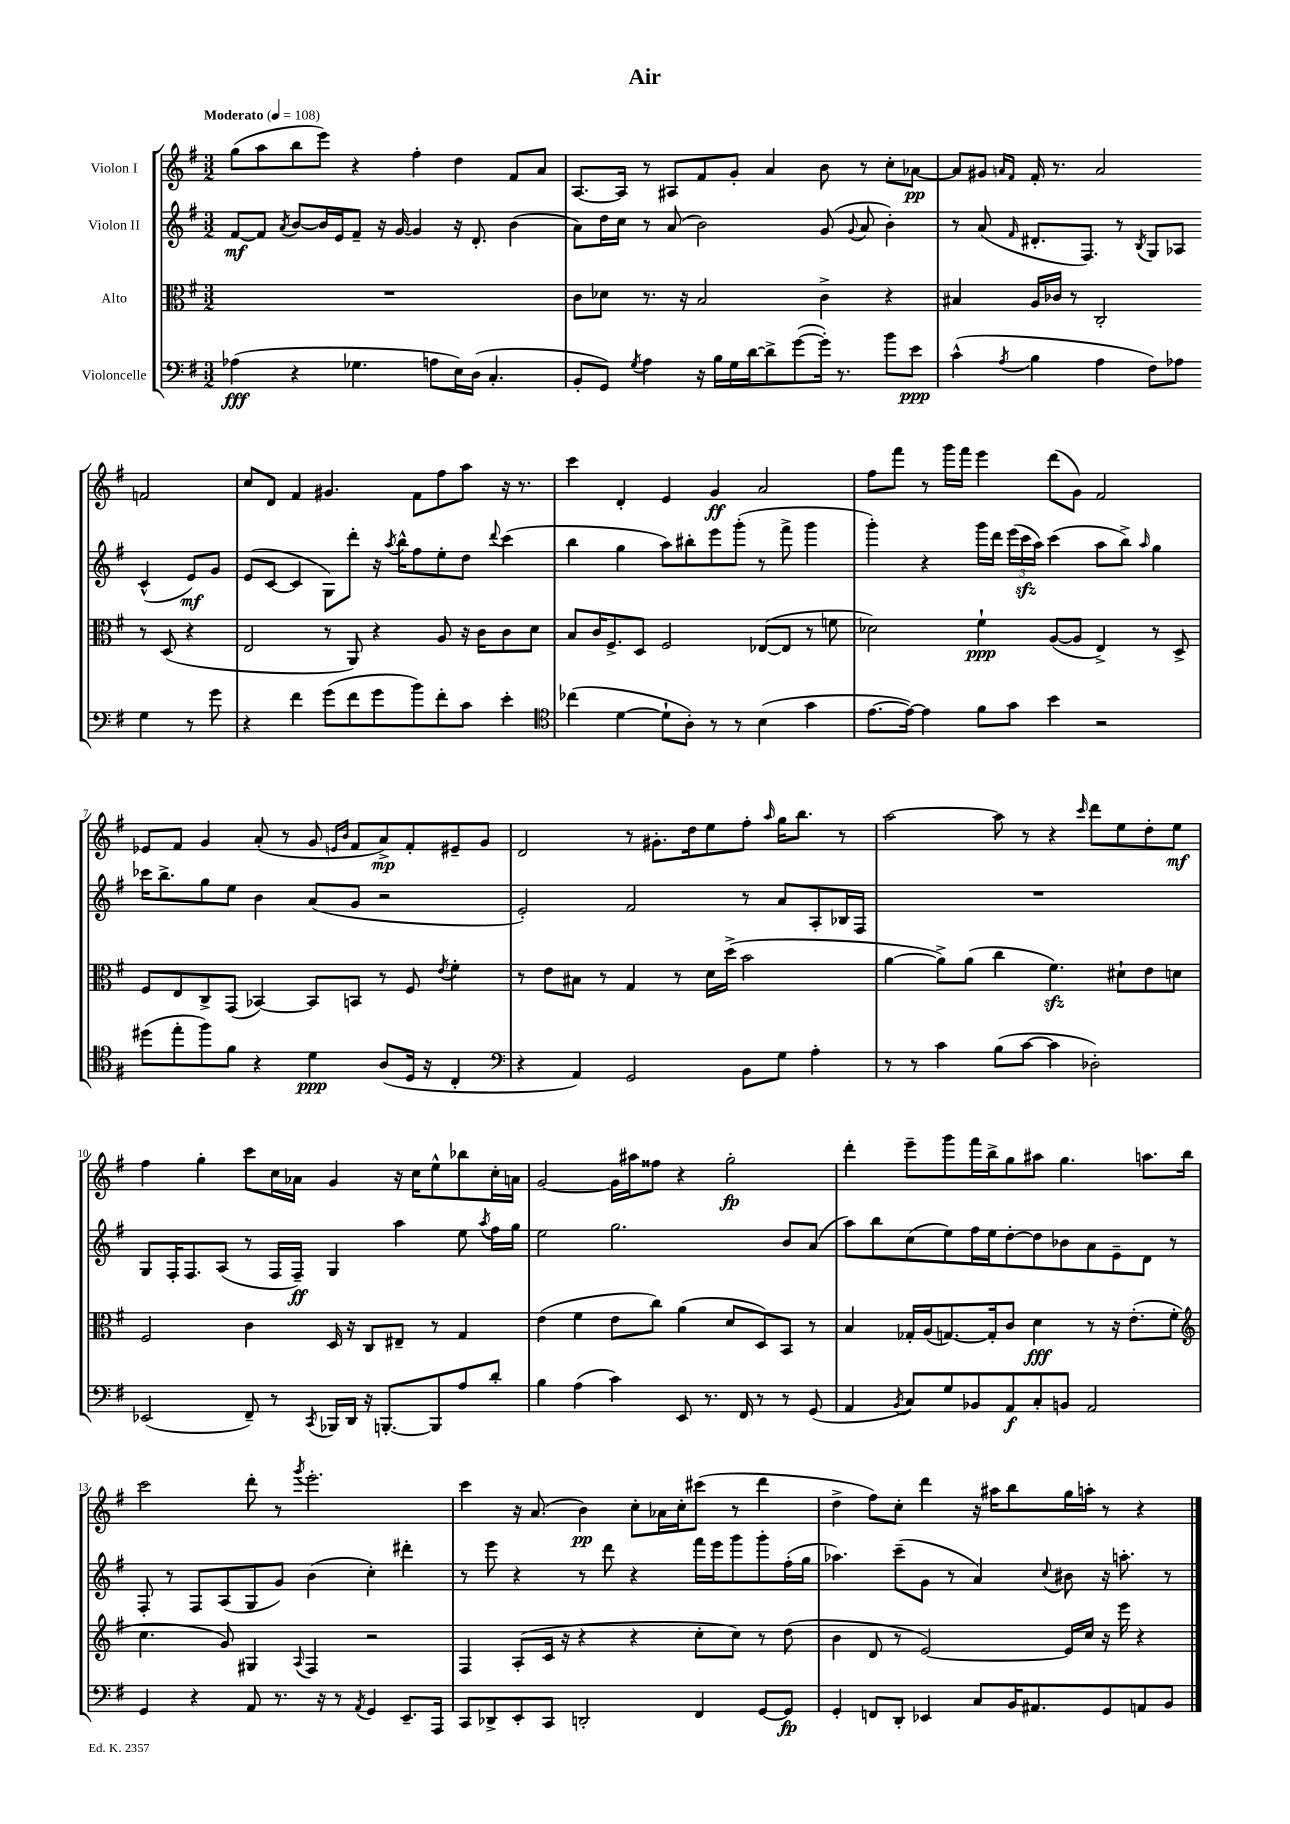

**kern	**dynam	**kern	**dynam	**kern	**dynam	**kern	**dynam
*part4	*part4	*part3	*part3	*part2	*part2	*part1	*part1
*staff4	*staff4	*staff3	*staff3	*staff2	*staff2	*staff1	*staff1
*I"Violoncelle	*	*I"Alto	*	*I"Violon II	*	*I"Violon I	*
*clefF4	*	*clefC3	*	*clefG2	*	*clefG2	*
*k[f#]	*	*k[f#]	*	*k[f#]	*	*k[f#]	*
*M3/2	*	*M3/2	*	*M3/2	*	*M3/2	*
*MM108	*	*MM108	*	*MM108	*	*MM108	*
=1	=1	=1	=1	=1	=1	=1	=1
!	!	!	!	!	!	!LO:TX:a:B:t=Moderato	!
(4A-X\	fff	1.r	.	[8f#/L	mf	(8gg\L	.
.	.	.	.	8f#/J]	.	8aa\	.
.	.	.	.	8qa/	.	.	.
4r	.	.	.	[8b/L	.	8bb\	.
.	.	.	.	16b/L]	.	8eee\J)	.
.	.	.	.	16e/J	.	.	.
4.G-X\	.	.	.	8f#~/J	.	4r	.
.	.	.	.	16r	.	.	.
.	.	.	.	[16g/	.	.	.
.	.	.	.	4g/]	.	4ff#'\	.
8An\L	.	.	.	.	.	.	.
16E\L)	.	.	.	16r	.	4dd\	.
(16D\JJ	.	.	.	8.d'/	.	.	.
4.C'/	.	.	.	.	.	.	.
.	.	.	.	(4b\	.	8f#/L	.
.	.	.	.	.	.	8a/J	.
=2	=2	=2	=2	=2	=2	=2	=2
8BB'/L	.	8c\L	.	8a\L)	.	[8.A/L	.
8GG/J)	.	8d-X\J	.	16dd\L	.	.	.
.	.	.	.	16cc\JJ	.	16A/Jk]	.
8qG/	.	.	.	.	.	.	.
4A\	.	8.r	.	8r	.	8r	.
.	.	.	.	(8a/	.	8A#X/L	.
.	.	16r	.	.	.	.	.
16r	.	2B/	.	2b\)	.	8f#/	.
16B\LL	.	.	.	.	.	.	.
16G\	.	.	.	.	.	8g'/J	.
[16d\J	.	.	.	.	.	.	.
8d^\]	.	.	.	.	.	4a/	.
([8g\	.	.	.	.	.	.	.
16g'\Jk])	.	4c^\	.	(8g/	.	8b\	.
8.r	.	.	.	.	.	.	.
.	.	.	.	8qqg/	.	.	.
.	.	.	.	8a/	.	8r	.
8b\L	.	4r	.	4b'\)	.	8cc'\L	.
8e\J	ppp	.	.	.	.	[8a-X\J	pp
=3	=3	=3	=3	=3	=3	=3	=3
(4c^^\	.	4B#X/	.	8r	.	8a-/L]	.
.	.	.	.	(8a/	.	8g#X/J	.
.	.	.	.	.	.	16qqan/LL	.
8qA/	.	.	.	16qqf#/	.	16qqf#/JJ	.
4B\	.	16A/LL	.	8.d#X'/L	.	16f#'/	.
.	.	16c-X/JJ	.	.	.	8.r	.
.	.	8r	.	.	.	.	.
.	.	.	.	8.F#/J)	.	.	.
4A\	.	2C'/	.	.	.	2a/	.
.	.	.	.	8r	.	.	.
.	.	.	.	8qB/	.	.	.
8F#\L)	.	.	.	8G/L	.	.	.
8A-X\J	.	.	.	8A-X/J	.	.	.
4G\	.	8r	.	(4c^^/	.	2fn/	.
.	.	(8D/	.	.	.	.	.
8r	.	4r	.	8e/L)	mf	.	.
8g\	.	.	.	8g/J	.	.	.
!!LO:LB:g=z
=4	=4	=4	=4	=4	=4	=4	=4
4r	.	2E/	.	(8e/L	.	8cc/L	.
.	.	.	.	[8c/J	.	8d/J	.
4f#\	.	.	.	4c/]	.	4f#/	.
(8g\L	.	8r	.	8G\L)	.	4.g#X/	.
8f#\	.	8AA/)	.	8ddd'\J	.	.	.
8g\	.	4r	.	16r	.	.	.
.	.	.	.	8qaa/	.	.	.
.	.	.	.	16bb^^\KL	.	.	.
8b\)	.	.	.	8ff#\	.	8f#\L	.
8f#'\	.	8A/	.	8ee'\	.	8ff#\	.
8c\J	.	16r	.	8dd\J	.	8aa\J	.
.	.	16c\KL	.	.	.	.	.
.	.	.	.	8qqddd/	.	.	.
4e'\	.	8c\	.	(4ccc\	.	16r	.
.	.	.	.	.	.	8.r	.
.	.	8d\J	.	.	.	.	.
=5	=5	=5	=5	=5	=5	=5	=5
*clefC4	*	*	*	*	*	*	*
(4cc-X\	.	8B/L	.	4bb\	.	4ccc\	.
.	.	16c/K	.	.	.	.	.
.	.	8.F#^/	.	.	.	.	.
[4d\	.	.	.	4gg\	.	4d'/	.
.	.	8D/J	.	.	.	.	.
8d`\L]	.	2F#/	.	8aa\L)	.	4e/	.
8A'\J)	.	.	.	8bb#X'\	.	.	.
8r	.	.	.	8eee\	.	4g/	ff
8r	.	.	.	(8ggg'\J	.	.	.
(4B\	.	([8E-X/L	.	8r	.	2a/	.
.	.	8E-/J]	.	8fff#^\	.	.	.
4g\	.	8r	.	4ggg\	.	.	.
.	.	8fn\	.	.	.	.	.
=6	=6	=6	=6	=6	=6	=6	=6
[8.e\L	.	2d-X\)	.	4ggg'\)	.	8ff#\L	.
.	.	.	.	.	.	8fff#\J	.
16e\Jk_)	.	.	.	.	.	.	.
4e\]	.	.	.	4r	.	8r	.
.	.	.	.	.	.	16ggg\LL	.
.	.	.	.	.	.	16fff#\JJ	.
8f#\L	.	4f#`\	ppp	16ggg\LL	.	4eee\	.
.	.	.	.	16ddd\JJ	.	.	.
8g\J	.	.	.	(24eee\LL	.	.	.
.	.	.	.	24ccczz\	.	.	.
.	.	.	.	24aa\JJ)	.	.	.
4b\	.	([8A/L	.	(4ccc\	.	(8ddd\L	.
.	.	8A/J]	.	.	.	8g\J)	.
2r	.	4E^/)	.	8aa\L	.	2f#/	.
.	.	.	.	8bb^\J)	.	.	.
.	.	.	.	16qqaa/	.	.	.
.	.	8r	.	4gg\	.	.	.
.	.	8D^/	.	.	.	.	.
!!LO:LB:g=z
=7	=7	=7	=7	=7	=7	=7	=7
(8dd#X\L	.	8F#/L	.	16ccc-X\KL	.	8e-X/L	.
.	.	.	.	8.bb^\	.	.	.
8ee'\	.	8E/	.	.	.	8f#/J	.
8ff#\)	.	8C^/	.	8gg\	.	4g/	.
8f#\J	.	(8GG/J	.	8ee\J	.	.	.
4r	.	[4BB-X/)	.	4b\	.	(8a'/	.
.	.	.	.	.	.	8r	.
4d\	ppp	8BB-/L]	.	(8a/L	.	8g/	.
.	.	.	.	.	.	16qqen/LL	.
.	.	.	.	.	.	16qqb/JJ	.
.	.	8BBn/J	.	8g/J	.	8f#/L	.
(8A/L	.	8r	.	2r	.	8a^/)	mp
16D/Jk	.	8F#/	.	.	.	8f#'/	.
16r	.	.	.	.	.	.	.
.	.	8qe/	.	.	.	.	.
4C'/	.	4f#'\	.	.	.	8e#X~/	.
.	.	.	.	.	.	8g/J	.
=8	=8	=8	=8	=8	=8	=8	=8
*clefF4	*	*	*	*	*	*	*
4r	.	8r	.	2e'/)	.	2d/	.
.	.	8e\L	.	.	.	.	.
4AA/)	.	8B#X\J	.	.	.	.	.
.	.	8r	.	.	.	.	.
2GG/	.	4G/	.	2f#/	.	8r	.
.	.	.	.	.	.	8.g#X'\L	.
.	.	8r	.	.	.	.	.
.	.	.	.	.	.	16dd\k	.
.	.	16d\LL	.	.	.	8ee\	.
.	.	(16dd^\JJ	.	.	.	.	.
8BB\L	.	2b\	.	8r	.	8ff#'\J	.
.	.	.	.	.	.	16qqaa/	.
8G\J	.	.	.	8a/L	.	16gg\KL	.
.	.	.	.	.	.	8.bb\J	.
4A'\	.	.	.	8A'/	.	.	.
.	.	.	.	16B-X/L	.	8r	.
.	.	.	.	16F#/JJ	.	.	.
=9	=9	=9	=9	=9	=9	=9	=9
8r	.	[4a\	.	1.r	.	[2aa\	.
8r	.	.	.	.	.	.	.
4c\	.	8a^\L])	.	.	.	.	.
.	.	(8a\J	.	.	.	.	.
(8B\L	.	4cc\	.	.	.	8aa\]	.
[8c\J	.	.	.	.	.	8r	.
4c\]	.	4.f#zz\)	.	.	.	4r	.
.	.	.	.	.	.	16qqccc/	.
2D-X'\)	.	.	.	.	.	8ddd\L	.
.	.	8d#X`\L	.	.	.	8ee\	.
.	.	8e\	.	.	.	8dd'\	.
.	.	8dn\J	.	.	.	8ee\J	mf
!!LO:LB:g=z
=10	=10	=10	=10	=10	=10	=10	=10
(2EE-X/	.	2F#/	.	8G/L	.	4ff#\	.
.	.	.	.	16F#'/K	.	.	.
.	.	.	.	8.F#/	.	.	.
.	.	.	.	.	.	4gg'\	.
.	.	.	.	(8A/J	.	.	.
8FF#~/)	.	4c\	.	8r	.	8ccc\L	.
8r	.	.	.	16F#/LL	.	16cc\L	.
.	.	.	.	16F#~/JJ)	ff	16a-X\JJ	.
8qCC/	.	.	.	.	.	.	.
16BBB-X/LL	.	16D/	.	4G/	.	4g/	.
16DD/JJ	.	16r	.	.	.	.	.
16r	.	8C/L	.	.	.	.	.
[8.BBBn'/L	.	.	.	.	.	.	.
.	.	8E#X~/J	.	4aa\	.	16r	.
.	.	.	.	.	.	16cc\KL	.
8BBB/]	.	8r	.	.	.	8ee^^\	.
8A/	.	4G/	.	8ee\	.	8bb-X\	.
.	.	.	.	8qaa/	.	.	.
8d'/J	.	.	.	16ff#\LL	.	16cc'\L	.
.	.	.	.	16gg\JJ	.	16an\JJ	.
=11	=11	=11	=11	=11	=11	=11	=11
4B\	.	(4e\	.	2ee\	.	[2g/	.
(4A\	.	4f#\	.	.	.	.	.
4c\)	.	8e\L	.	2.gg\	.	16g\LL]	.
.	.	.	.	.	.	16aa#X\J	.
.	.	8cc\J)	.	.	.	8ff##X\J	.
8EE/	.	(4a\	.	.	.	4r	.
8.r	.	.	.	.	.	.	.
.	.	8d/L	.	.	.	2gg'\	fp
16FF#/	.	.	.	.	.	.	.
8r	.	8D/)	.	.	.	.	.
8r	.	8BB/J	.	8b/L	.	.	.
(8GG/	.	8r	.	(8a/J	.	.	.
=12	=12	=12	=12	=12	=12	=12	=12
4AA/	.	4B/	.	8aa\L)	.	4ddd'\	.
.	.	.	.	8bb\	.	.	.
8qBB/	.	.	.	.	.	.	.
8C/L)	.	16G-X'/LL	.	(8cc\	.	8eee~\L	.
.	.	(16A/J	.	.	.	.	.
8G/	.	[8.Gn/)	.	8ee\)	.	8ggg\	.
8BB-X/	.	.	.	16ff#\L	.	16fff#\L	.
.	.	16G'/k]	.	16ee\J	.	16bb^\J	.
8AA/	f	8c/J	.	[8dd'\	.	8gg\	.
8C'/	.	4d\	fff	8dd\]	.	8aa#X\J	.
8BBn/J	.	.	.	8b-X\	.	4.gg\	.
2AA/	.	8r	.	8a\	.	.	.
.	.	16r	.	8e~\	.	.	.
.	.	(8.e'\L	.	.	.	.	.
.	.	.	.	8d\J	.	8.aan\L	.
.	.	8f#'\J	.	8r	.	.	.
.	.	.	.	.	.	16bb\Jk	.
!!LO:LB:g=z
=13	=13	=13	=13	=13	=13	=13	=13
*	*	*clefG2	*	*	*	*	*
4GG/	.	4.cc\	.	8F#'/	.	2ccc\	.
.	.	.	.	8r	.	.	.
4r	.	.	.	8F#/L	.	.	.
.	.	8g/)	.	(8A/	.	.	.
8AA/	.	4G#X/	.	8G/	.	8ddd'\	.
8.r	.	.	.	8g/J)	.	8r	.
.	.	8qqA/	.	.	.	8qggg/	.
.	.	4F#/	.	(4b\	.	2.eee'\	.
16r	.	.	.	.	.	.	.
8r	.	.	.	.	.	.	.
8qAA/	.	.	.	.	.	.	.
4GG/	.	2r	.	4cc'\)	.	.	.
8.EE~/L	.	.	.	4ddd#X'\	.	.	.
16AAA/Jk	.	.	.	.	.	.	.
=14	=14	=14	=14	=14	=14	=14	=14
8CC/L	.	4F#/	.	8r	.	4ccc\	.
8DD-X^/	.	.	.	8eee\	.	.	.
8EE'/	.	(8A'/L	.	4r	.	16r	.
.	.	.	.	.	.	(8.a/	.
8CC/J	.	16c/Jk	.	.	.	.	.
.	.	16r	.	.	.	.	.
2DDn'/	.	4r	.	8r	.	4b\)	pp
.	.	.	.	8ddd\	.	.	.
.	.	4r	.	4r	.	8cc'\L	.
.	.	.	.	.	.	16a-X\L	.
.	.	.	.	.	.	16cc'\J	.
4FF#/	.	8cc'\L	.	16fff#\LL	.	(8ccc#X\J	.
.	.	.	.	16eee\J	.	.	.
.	.	8cc\J)	.	8ggg\	.	8r	.
[8GG/L	.	8r	.	8ggg'\	.	4ddd\	.
8GG/J]	fp	(8dd\	.	(16ff#'\L	.	.	.
.	.	.	.	16gg\JJ	.	.	.
=15	=15	=15	=15	=15	=15	=15	=15
4GG'/	.	4b\	.	4.aa-X\)	.	4dd^\	.
8FFn/L	.	8d/	.	.	.	8ff#\L)	.
8DD'/J	.	8r	.	(8ccc~\L	.	8cc'\J	.
4EE-X/	.	[2e/)	.	8g\J	.	4ddd\	.
.	.	.	.	8r	.	.	.
8C/L	.	.	.	4a/)	.	16r	.
.	.	.	.	.	.	16aa#X\KL	.
16BB/K	.	.	.	.	.	8bb\	.
8.AA#X/	.	.	.	.	.	.	.
.	.	.	.	8qqcc/	.	.	.
.	.	16e/LL]	.	8b#X\	.	16gg\L	.
.	.	16cc/JJ	.	.	.	16aan'\JJ	.
8GG/	.	16r	.	16r	.	8r	.
.	.	16eee\	.	8.aan'\	.	.	.
8AAn/	.	4r	.	.	.	4r	.
8BB/J	.	.	.	8r	.	.	.
==	==	==	==	==	==	==	==
*-	*-	*-	*-	*-	*-	*-	*-
